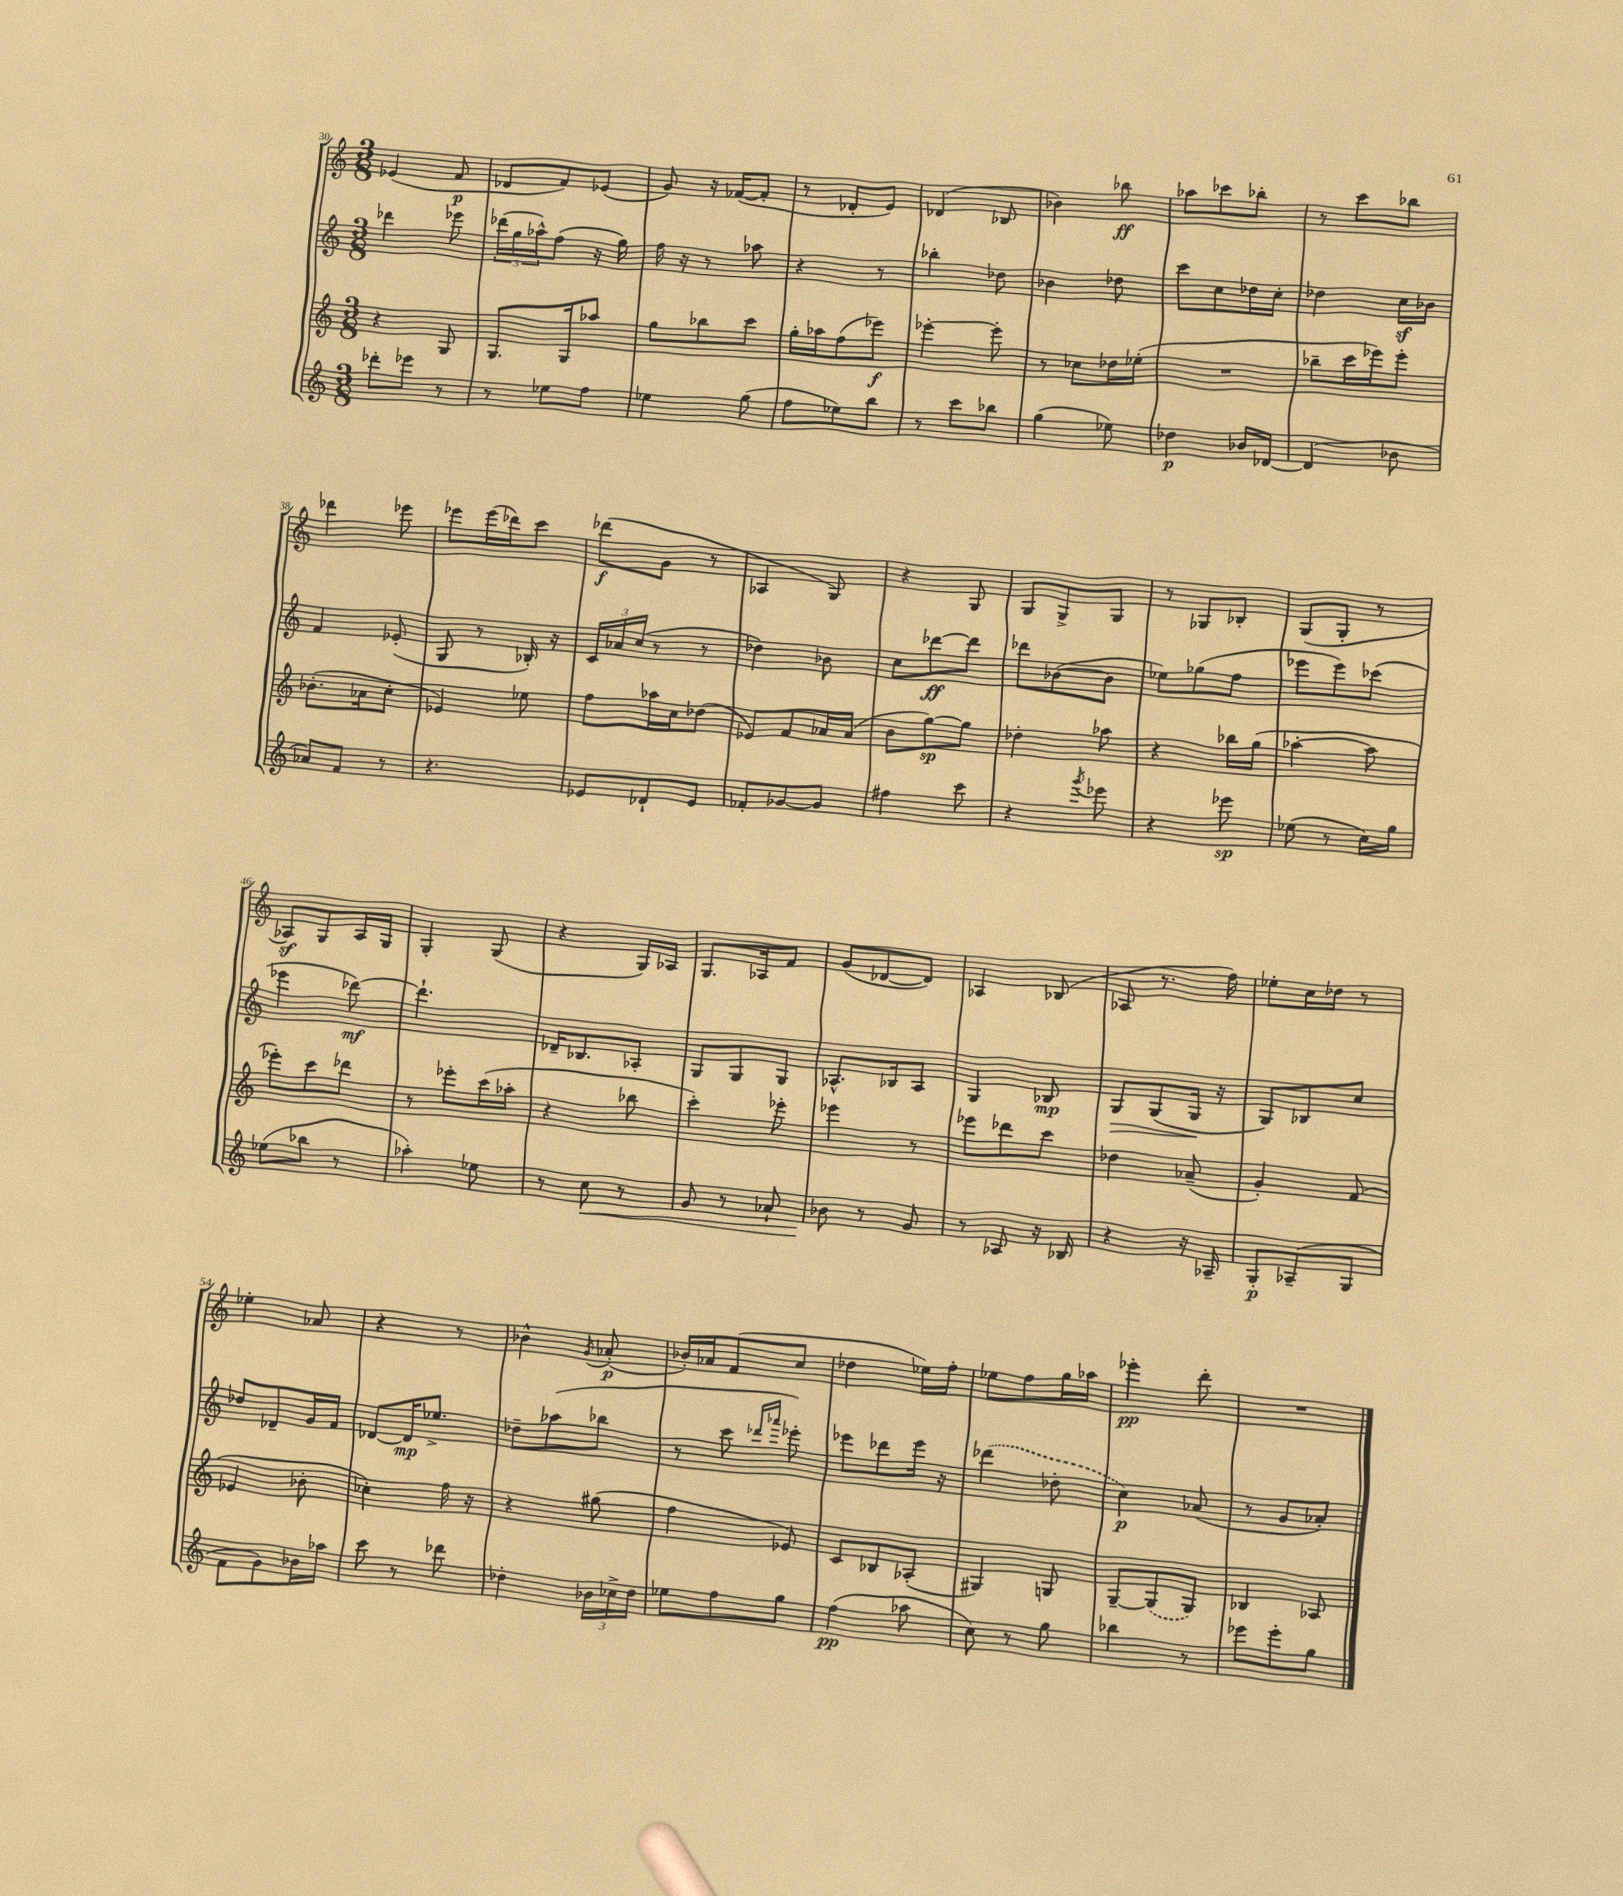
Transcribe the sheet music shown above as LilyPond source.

<<
\new StaffGroup <<
\new Staff = "s0" {
    \clef treble \key c \major \numericTimeSignature \time 3/8
    ees'4( f'8\p |
    des'8 f'8) ees'8( |
    g'8) r16 fes'16~( fes'8-. |
    r8 des'8-. e'8) |
    des'4( bes8 |
    bes'4) bes''8\ff |
    aes''8 ces'''8 bes''8-. |
    r8 c'''8 bes''8 |
    des'''4 ees'''8 |
    ees'''8 ees'''16( des'''16) c'''8 |
    des'''8\f( g'8 r8 |
    aes4 g8) |
    r4 g8 |
    g8 g8-> g8 |
    r8 ges8 bes8-. |
    g8( g8-. r8 |
    aes8\sf) g8 aes16 g16 |
    g4-. g8( |
    r4 g16) aes16 |
    g8. aes16 f'8 |
    g'8( des'8~ des'8) |
    aes4 bes8( |
    aes8 r8. f''16) |
    ees''8-. c''16 des''16 r8 |
    ees''4-. aes'8 |
    r4 r8 |
    bes'4-^ \acciaccatura { g'8 } aes'8-.\p( |
    bes'16-.) aes'16 f'8( c''8 |
    des''4 ees''16) f''16-. |
    ees''8 f''8 g''16 aes''16 |
    ees'''4-.\pp d'''8-. |
    R4. \bar "|." |
}
\new Staff = "s1" {
    \clef treble \key c \major \numericTimeSignature \time 3/8
    des'''4 ees'''8 |
    \tuplet 3/2 { des'''16( g''16 aes''16-^) } f''8( r16 g''16) |
    f''16 r16 r8 aes''8 |
    r4 r8 |
    bes''4-. des''8 |
    bes'4 des''8 |
    c'''8 c''8 des''16 c''16-. |
    des''4 c''16\sf bes'16 |
    f'4 ees'8-.( |
    g8 r8 bes16-.) r16 |
    \tuplet 3/2 { c'16 aes'16 c''16( } r8 r8 |
    des''4) bes'8 |
    c''8 des'''8~\ff des'''8 |
    des'''8 bes'8~( bes'8 |
    ees''8) ges''8( f''8 |
    ees'''8 ees'''8) ces'''8( |
    ees'''4 des'''8~\mf) |
    des'''4.-! |
    des'16-- bes8. aes8-. |
    g8 g8 g8 |
    aes8.-^ bes16 aes8 |
    g4 bes8\mp |
    g8\> g8( g16\! r16 |
    g8) bes8 c''8 |
    des''8 des'8-- g'16 f'16 |
    des'8~ des'16\mp ees''8.-> |
    des''8-- aes''8( bes''8 |
    r8 c'''8 \grace { des'''16 aes'''16 } ees'''8-.) |
    ees'''8 des'''8 ees'''16 r16 |
    \once \slurDashed des'''4( des''8-. |
    c''4\p) aes'8( |
    r8 g'8 aes'8-.) \bar "|." |
}
\new Staff = "s2" {
    \clef treble \key c \major \numericTimeSignature \time 3/8
    r4 g8 |
    g8. g16 aes''8 |
    g''8 bes''8 c'''8 |
    g''16-. aes''16 f''8( ees'''8\f) |
    ees'''4~-. ees'''8-. |
    r8 ces''8 des''16 ees''16-.( |
    R4. |
    bes''8-- c'''16 ees'''16) ees'''8-. |
    bes'8.-.( aes'16 c''8-. |
    ees'4) ees''8 |
    f''8 aes''16 c''16 des''8( |
    ees'8) f'8 aes'16 aes'16( |
    b'8 g''8~\sp) g''8 |
    des''4-. aes''8 |
    r4 bes''16 g''16( |
    aes''4~-. aes''8 |
    ees'''8-.) c'''8 des'''8 |
    r8 ees'''8-. c'''16( aes''16-. |
    r4 bes''8 |
    c'''4-.) ees'''8-. |
    ees'''4 r8 |
    ees'''8 des'''8 c'''8 |
    des''4 aes'8--( |
    g'4-.) f'8( |
    ees'4 bes'8-. |
    ces''4-.) f''16 r16 |
    r4 gis''8( |
    f''4 ees'8) |
    c'8 bes8 aes8-.( |
    gis4) g8 |
    g8~-- \once \slurDashed g8( g8) |
    bes4 aes8 \bar "|." |
}
\new Staff = "s3" {
    \clef treble \key c \major \numericTimeSignature \time 3/8
    des'''8-. ees'''8 r8 |
    r8 ees''8 f''8 |
    ees''4 g''8( |
    f''8 ees''8) b''8 |
    r8 c'''8 bes''8 |
    g''4( ees''8) |
    des''4\p bes'16 des'16~ |
    des'4( bes'8 |
    aes'8) f'8 r8 |
    r4. |
    ees'8 des'8-! ees'8 |
    fes'8-. ges'8~ ges'8 |
    fis''4 c'''8 |
    r4 \acciaccatura { g'''8 } ees'''8 |
    r4 ees'''8\sp |
    ees''8( r8 c''16) g''16 |
    ees''8( bes''8 r8 |
    aes''4-.) ees''8 |
    r8 c''8\< r8 |
    g'8 r8 aes'8-! |
    bes'8\! r8 g'8 |
    r8 aes8 r16 bes16 |
    r4 r16 aes16-- |
    g8-.\p aes8--( g8 |
    f'8 g'8) bes'16 aes''16 |
    c'''8 r8 des'''8 |
    des''4-. \tuplet 3/2 { bes'16 ces''16-> des''16 } |
    ees''8 f''8 g''8 |
    f''4\pp( aes''8 |
    c''8) r8 g''8 |
    bes''4 r8 |
    ees'''8 ees'''8-. g''8 \bar "|." |
}
>>
>>
\layout { \context { \Score currentBarNumber = #30 } }
